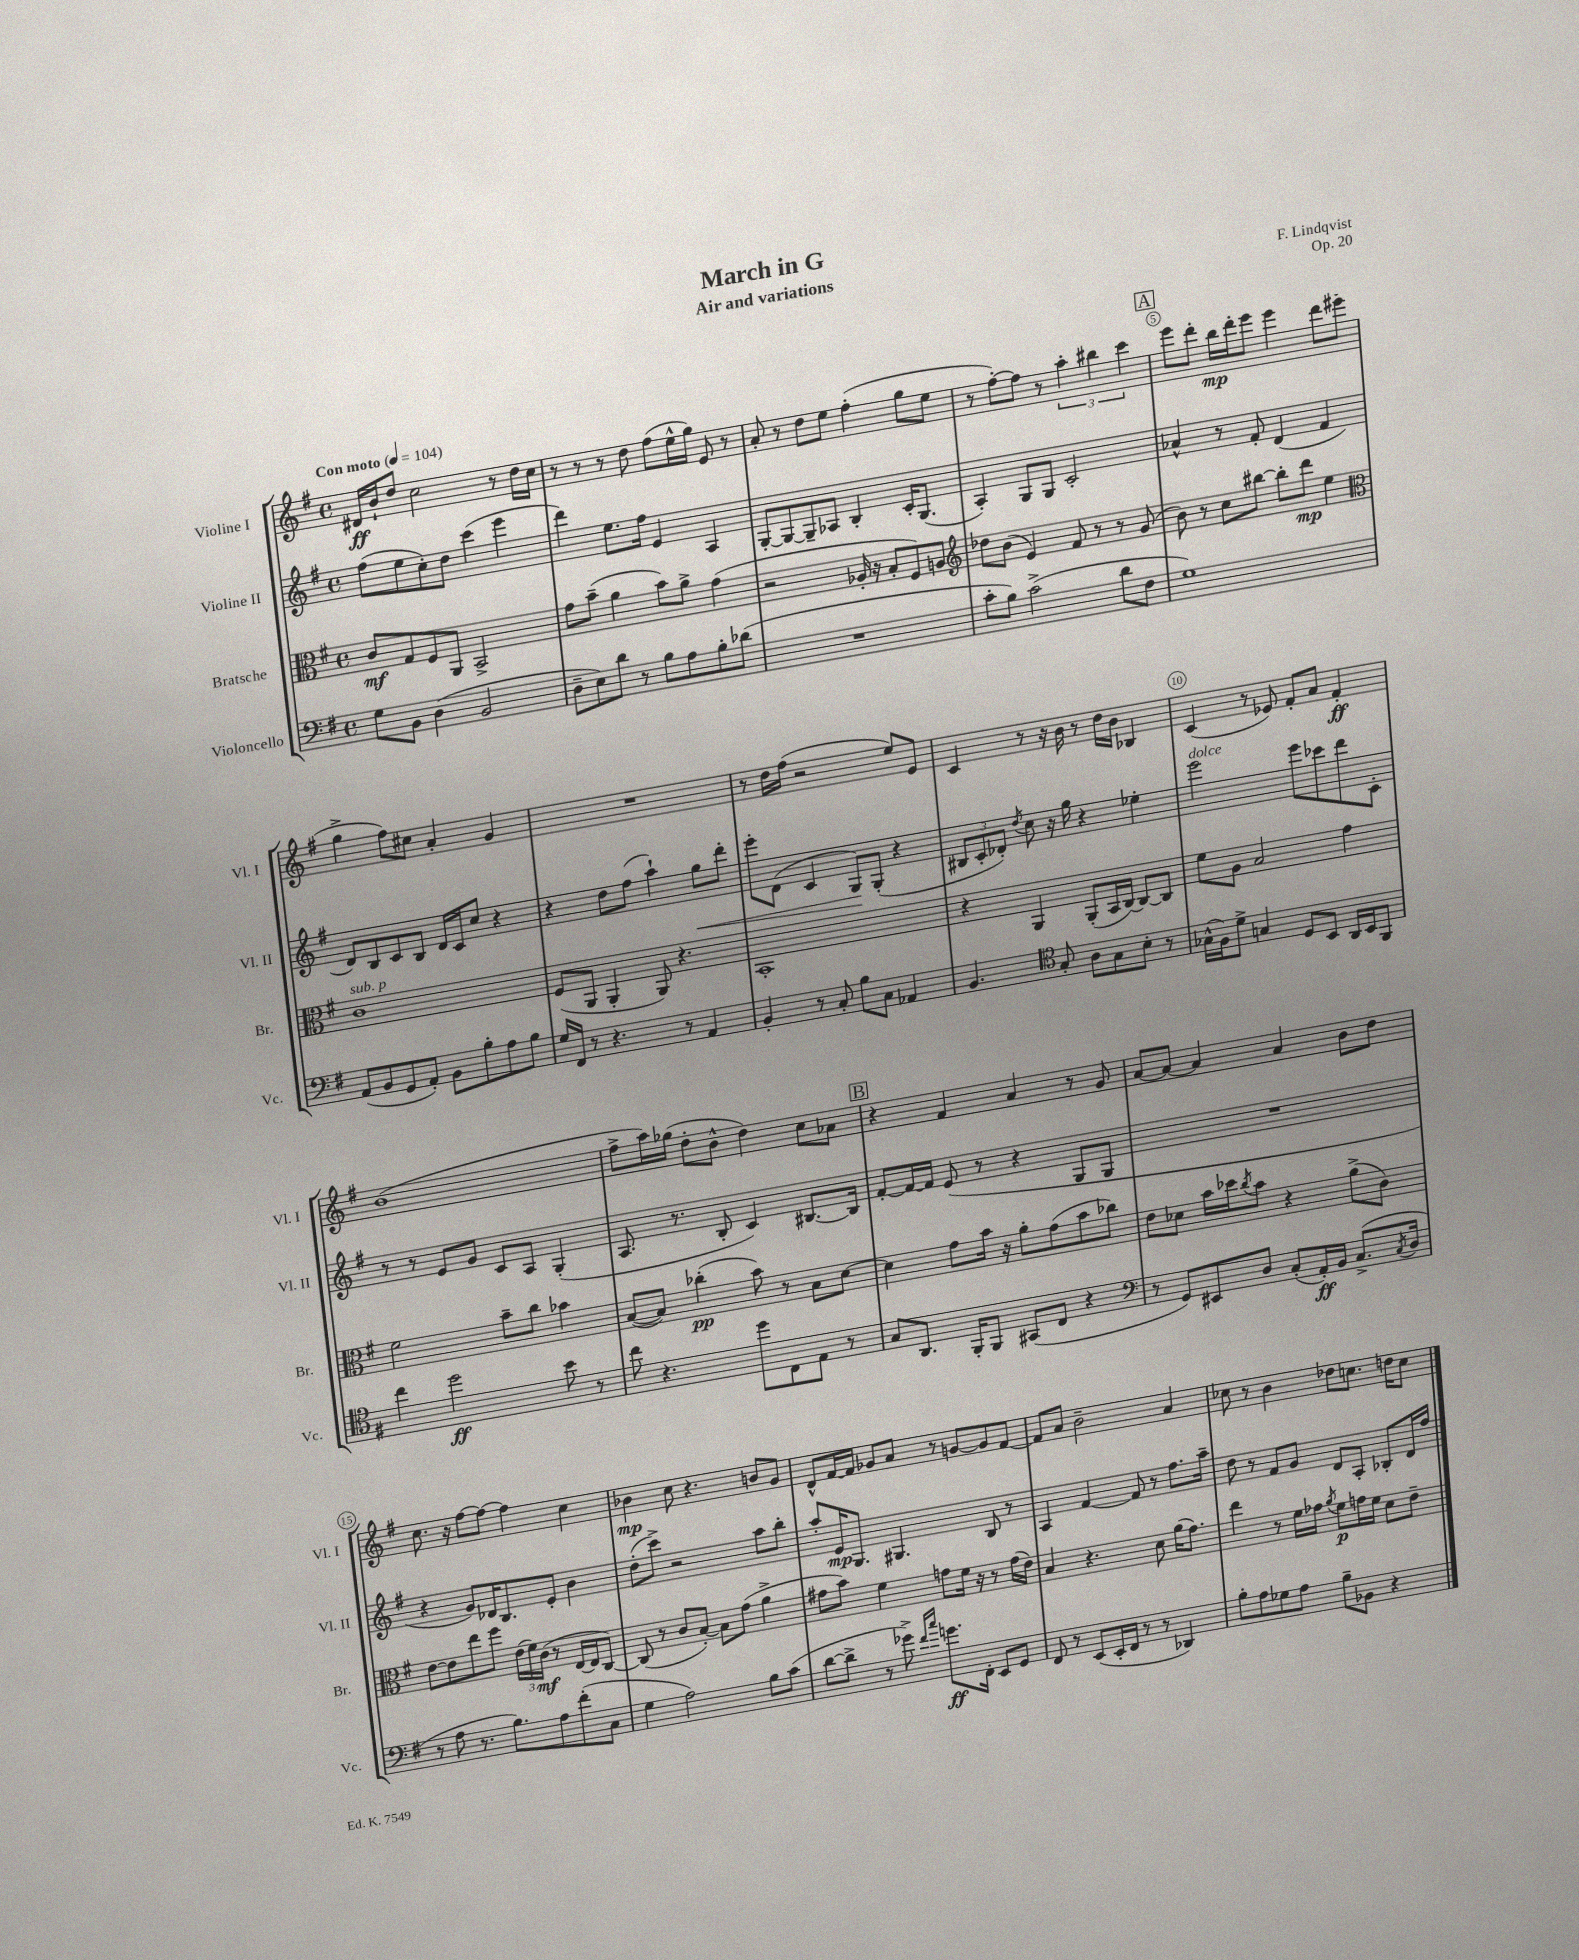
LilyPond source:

\header { title = "March in G" composer = "F. Lindqvist" subtitle = "Air and variations" opus = "Op. 20" }
<<
\new StaffGroup <<
\new Staff = "s0" \with { instrumentName = "Violine I" shortInstrumentName = "Vl. I" } {
    \clef treble \key g \major \defaultTimeSignature \time 4/4 \tempo "Con moto" 4 = 104
    dis'16\ff b'16-! d''8 c''2 r8 d''16 c''16 |
    r8 r8 r8 d''8 fis''8( e''16-^ g''16) e'8 r8 |
    a'8-. r8 d''8 e''8 fis''4-.( g''8 e''8 |
    r8 fis''8~-.) fis''8 r8 \tuplet 3/2 { a''4-. bis''4 c'''4 } |
    \mark \markup { \box "A" } e'''8 d'''8-. b''16\mp d'''16-. e'''8 e'''4 d'''8 eis'''8( |
    g''4-> fis''8) cis''8 a'4-. g'4 |
    R1 |
    r8 d''16 fis''16( r2 e''8) e'8 |
    c'4 r8 r16 b'16 r8 d''16 b'16 bes4 |
    c'4( r8 ees'8) fis'8-. a'8 fis'4-.\ff |
    b'1( |
    fis''8-> a''16) ges''16( d''8-. b'8-^ d''4) c''8 aes'8 |
    \mark \markup { \box "B" } r4 fis'4 a'4 r8 g'8 |
    a'8~ a'8~ a'4 a'4 b'8 d''8 |
    c''8. r16 fis''8~ fis''8~ fis''4 c''4 |
    bes'4\mp c''8 r4. b'8 g'8 |
    d'8-^ fis'16~ fis'16 ges'8 a'8 r8 g'8~ g'8 fis'8~ |
    fis'8 a'8 b'2-- a'4 |
    ces''8 r8 b'4 des''8 c''8. d''16 c''8 \bar "|." |
}
\new Staff = "s1" \with { instrumentName = "Violine II" shortInstrumentName = "Vl. II" } {
    \clef treble \key g \major \defaultTimeSignature \time 4/4
    fis''8( e''8 c''8-.) d''8 c'''4( e'''4 |
    d'''4) e''8. fis''16 e'4 a4 |
    g8~-. g8~ g8-- aes8 b4-. c'16-. g8.( |
    a4-.) g8 g8 c'2-. |
    \mark \markup { \box "A" } aes'4-^ r8 fis'8-. d'4( fis'4 |
    d'8) b8 c'8 b8 d'16 c'16 c''8 r4 |
    r4 d''8 fis''8( a''4-!) g''8\< d'''8-. |
    e'''8-. d'8( c'4 g8\!) g8-.( r4 |
    \tuplet 3/2 { bis8 c'8-. des'8-.) } \acciaccatura { d''8 } c''8 r16 g''16 r4 ees''4-. |
    e'''2^\markup { \italic "dolce" } e'''8 ces'''8 d'''8 c'8-. |
    r8 r8 e'8 g'8 c'8 a8 g4-.( |
    a8. r8. b8-. c'4) bis8.~ bis16 |
    \mark \markup { \box "B" } fis'8~-. fis'16~ fis'16 e'8( r8 r4 g8 g8 |
    R1 |
    r4 g'8) des'16 b8. e'8-. b'4 |
    d''8-.( c'''8->) r2 a''8 b''8-. |
    a''8-. e'16\mp g8. gis4. b8 r8 |
    a4 fis'4~ fis'8 r8 fis''8. a''16-- |
    d''8 r8 fis'8 g'8 d'8 a8-. bes8-. d'16 fis''16 \bar "|." |
}
\new Staff = "s2" \with { instrumentName = "Bratsche" shortInstrumentName = "Br." } {
    \clef alto \key g \major \defaultTimeSignature \time 4/4
    c'8\mf g8 fis8 a,8 b,2-> |
    g'8 b'8--( a'4 b'8) a'8-> g'4( |
    r2 aes16-. r16 b8-. fis8) a8 |
    \clef treble des''8 b'8( e'4) fis'8 r8 r8 g'8( |
    \mark \markup { \box "A" } b'8) r8 c''8 bis''8~ bis''8-. d'''8\mp e''4 |
    \clef alto c'1^\markup { \italic "sub. p" } |
    fis8( a,8 a,4-. a,8) r4. |
    b,1-. |
    r4 a,4 a,8-.( b,16 c16~) c8~ c8 |
    fis'8 a8 b2 g'4 |
    fis'2 b'8-- c''8 bes'4 |
    b8~( b8) ces''4-.\pp( b'8) r8 b8 d'8~ |
    \mark \markup { \box "B" } d'4 g'8 b'16 r16 a'8-. g'8( b'8 ces''8) |
    e'8 des'8 b'16 des''16 \acciaccatura { c''8 } b'8 r4 a'8->( c'8) |
    e'8~ e'8 e''8 fis''8 \tuplet 3/2 { e'16( fis'16) c'16\mf( } r8 e16~ e16 c8~) |
    c8( r8 c'8 b8~-.) b8 g'8( a'4-> |
    gis'8 b'8) fis'4 g'8 fis'16 r16 r8 g'16( e'16) |
    b4 r4. d'8 a'16( g'8.) |
    e''4 r8 fis'16 ges'16 \acciaccatura { a'8 } fis'8\p g'16 fis'16 d'8 e'8-- \bar "|." |
}
\new Staff = "s3" \with { instrumentName = "Violoncello" shortInstrumentName = "Vc." } {
    \clef bass \key g \major \defaultTimeSignature \time 4/4
    g8 b,8 d4( b,2 |
    d8-- e8) d'8 r8 b8 a8 b8-. des'8( |
    R1 |
    c'8-. b8) c'2->( d'8 fis8 |
    \mark \markup { \box "A" } g1) |
    a,8( b,8 g,8 a,8-.) b,8 b8-. a8 b8 |
    g16 fis,16 r8 r4. r8 a,4 |
    b,4-. r8 c8-. b8 c8 aes,4 |
    b,4. \clef tenor g8-. a8 g8 b8-. r8 |
    ges16-^( fis16) d'8-> g4 d8 b,8 a,16 b,16 fis,8 |
    c''4 d''2\ff b'8 r8 |
    c''8 r4. d''8 c8 e8 r8 |
    \mark \markup { \box "B" } g8 a,8. fis,16-. fis,8 gis,8( c8 r4 |
    \clef bass r8 g,8) eis,8 d8 c8-.( a,16-.\ff) b,16 c8.->( \acciaccatura { c8 } d16 |
    r8 a8 r8. b8.) a8 fis'8-.( c8 |
    g4 a2) b8 c'8( |
    d'8~ d'8-> r8 ges'8->) \grace { fis'16 c''16 } g'8.\ff fis,16-. e,8 g,8 |
    fis,8 r8 e,8( e,16-. fis,16 r8 r8 des,4) |
    b8-. a8 ges8 a8 b8-- bes,8 r4 \bar "|." |
}
>>
>>
\layout { \context { \Score \override BarNumber.break-visibility = ##(#f #t #t) barNumberVisibility = #(every-nth-bar-number-visible 5) \override BarNumber.stencil = #(make-stencil-circler 0.1 0.3 ly:text-interface::print) } }
